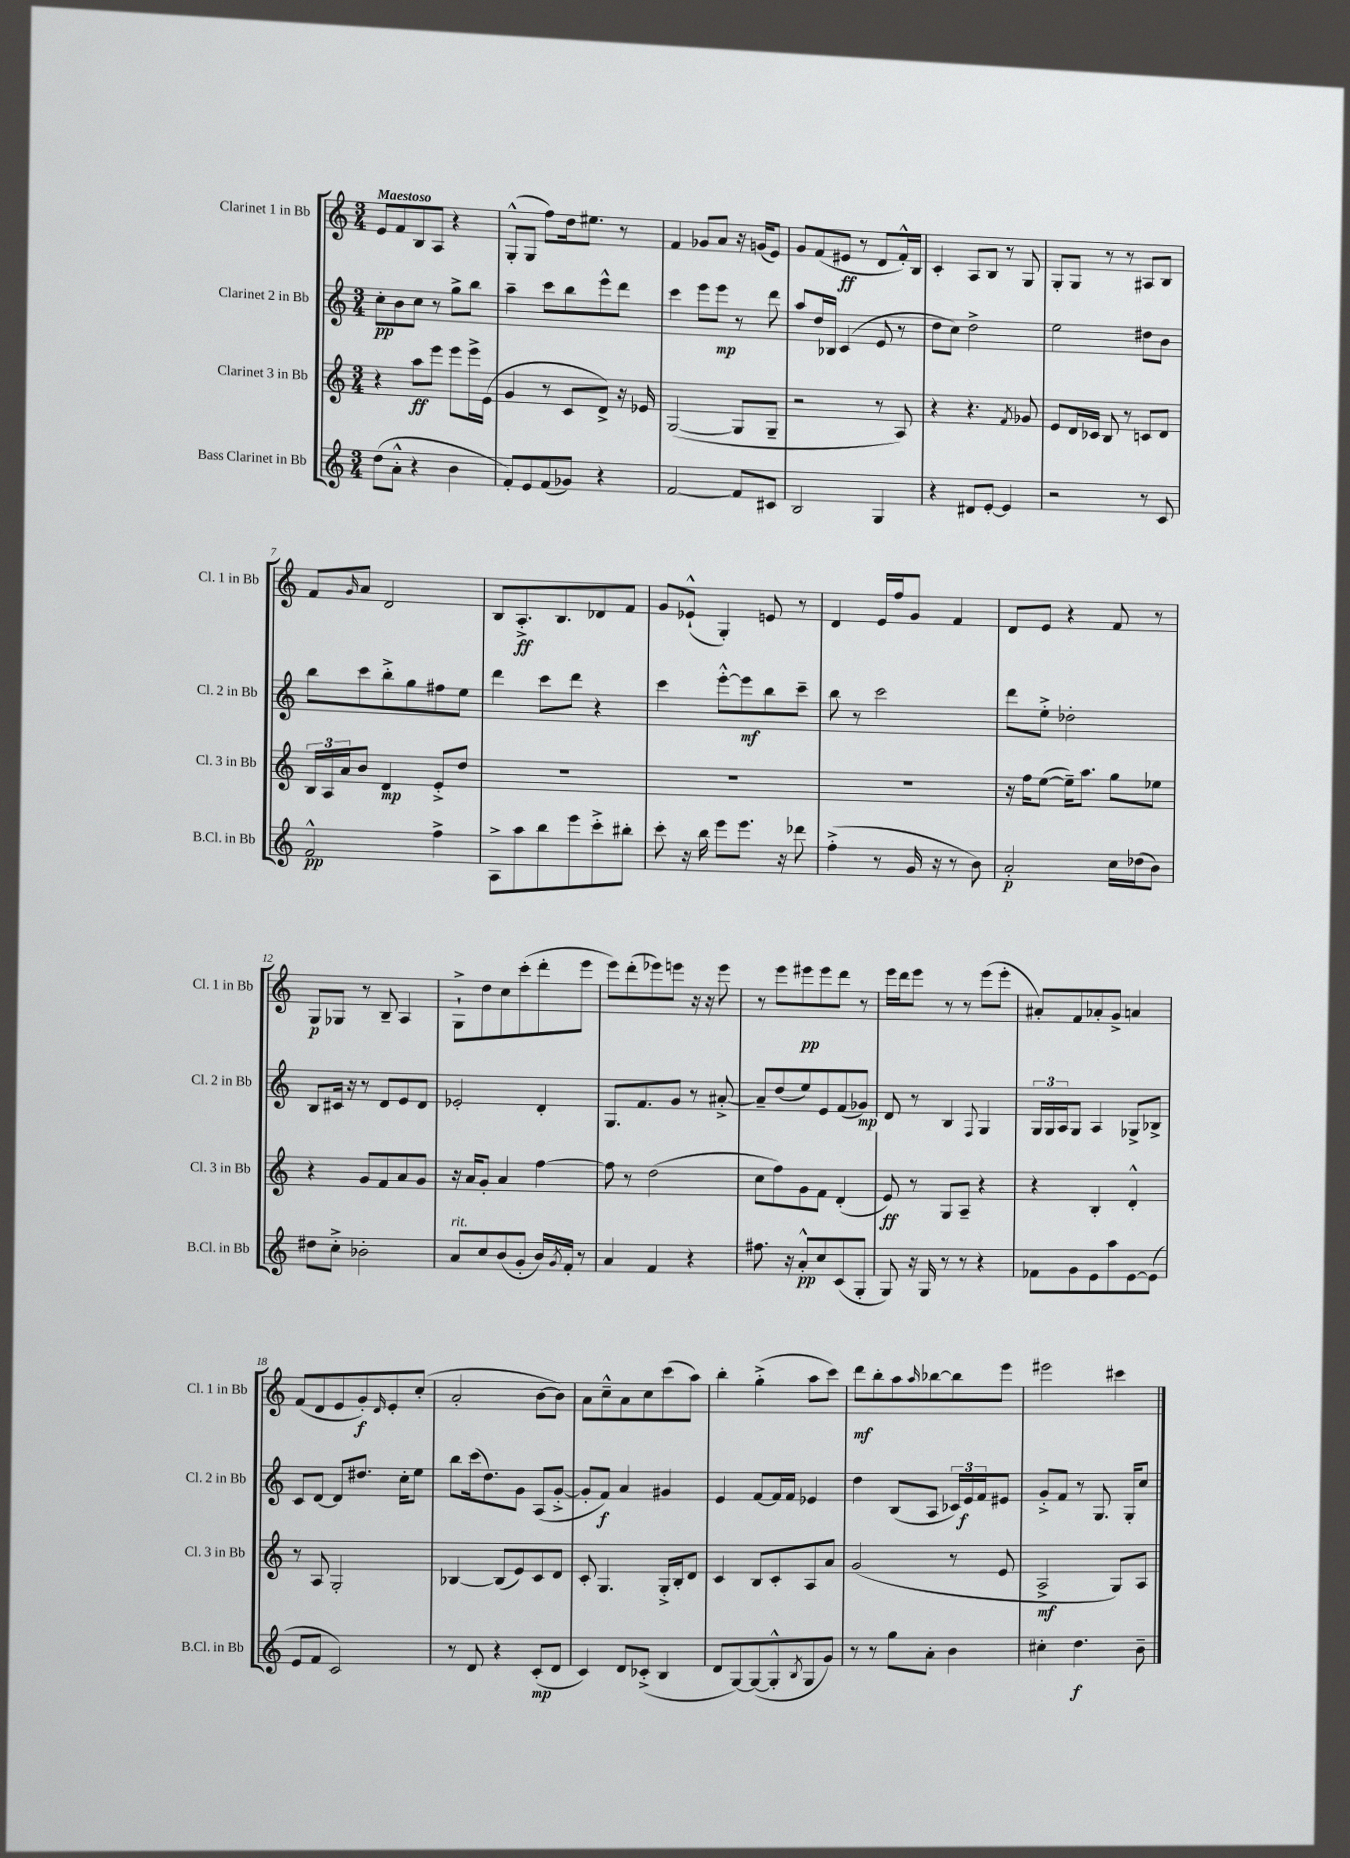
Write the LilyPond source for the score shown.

<<
\new StaffGroup <<
\new Staff = "s0" \with { instrumentName = "Clarinet 1 in Bb" shortInstrumentName = "Cl. 1 in Bb" } {
    \clef treble \key c \major \numericTimeSignature \time 3/4 \tempo "Maestoso"
    e'8 f'8 b8 a8 r4 |
    g8-.-^( g8 f''8) d''16 eis''8. r8 |
    f'4 ges'8 a'8 r16 g'16( e'8) |
    g'8 f'8( eis'8\ff r8 d'8 f'16-.-^) b16 |
    c'4-. a8 b8 r8 g8 |
    g8-. g8 r8 r8 ais8 b8 |
    f'8 \grace { g'16 } a'8 d'2 |
    b8 a8.-.->\ff b8. des'8 f'8 |
    g'8 ees'8-!-^( g4-.) e'8 r8 |
    d'4 e'16 f''16 g'8 f'4 |
    d'8 e'8 r4 f'8 r8 |
    g8\p ges8 r8 b8-- a4 |
    g8-!-> d''8 c''8 c'''8-.( d'''8-. e'''8 |
    e'''8) d'''8-.( ees'''8) e'''8 r16 r16 e'''8 |
    r8 e'''8 eis'''8\pp eis'''8 d'''8 r8 |
    e'''16 d'''16 e'''8 r8 r8 e'''8( e'''8-. |
    ais'8-.) f'8 aes'8-. g'8-> a'4 |
    f'8( d'8 e'8 g'8-.\f) \grace { d'16 } e'8-. c''8-.( |
    a'2-. b'8~ b'8) |
    a'8 c''8---^ a'8 c''8 c'''8( a''8) |
    b''4-. g''4-.->( a''8 c'''8) |
    d'''8\mf b''8-. a''8 \grace { a''16 } bes''8~ bes''8 e'''8 |
    eis'''2 cis'''4 \bar "|." |
}
\new Staff = "s1" \with { instrumentName = "Clarinet 2 in Bb" shortInstrumentName = "Cl. 2 in Bb" } {
    \clef treble \key c \major \numericTimeSignature \time 3/4
    c''8-.\pp b'8 c''8 r8 g''8-> b''8 |
    a''4-- c'''8 b''8 e'''8-^ d'''8 |
    c'''4 e'''8 e'''8\mp r8 d'''8 |
    a''8 d''16 bes16 c'4( e'8 r8 |
    d''8 c''8) d''2-> |
    e''2 dis''8 b'8 |
    b''8 c'''8 b''8-.-> g''8 fis''8 e''8 |
    d'''4 c'''8 d'''8 r4 |
    c'''4 e'''8~-.-^ e'''8\mf b''8 c'''8-- |
    b''8 r8 c'''2 |
    d'''8 e''8-.-> des''2-. |
    b8 cis'16 r16 r8 d'8 e'8 d'8 |
    ees'2-. d'4-. |
    g8. f'8. g'8 r8 ais'8~-.-> |
    ais'8-- d''8( e''8) e'8 f'8( ges'8\mp) |
    d'8 r8 b4 \appoggiatura { f8 } g4 |
    \tuplet 3/2 { g16 g16 a16 } g8 a4 ges8-> bes8-> |
    c'8 d'8~ d'8 dis''8. c''16-. e''8 |
    b''8 c'''16( d''8.) g'8 a8( g'8~-.-> |
    g'8-. f'8\f) a'4 gis'4 |
    e'4 f'8~ f'16 f'16 ees'4 |
    d''4 b8( a8 \tuplet 3/2 { ces'16) e'16\f f'16 } eis'8 |
    g'8-.-> f'8 r8 g8. g16-. c''8 \bar "|." |
}
\new Staff = "s2" \with { instrumentName = "Clarinet 3 in Bb" shortInstrumentName = "Cl. 3 in Bb" } {
    \clef treble \key c \major \numericTimeSignature \time 3/4
    r4 a''8\ff e'''8 e'''8 e'''16-> e'16( |
    g'4 r8 c'8 d'8->) r16 ees'16 |
    g2~( g8 g8-- |
    r2 r8 a8) |
    r4 r4. \acciaccatura { f'8 } ges'8 |
    e'8 d'16 ces'16 b8 r8 c'8 d'8 |
    \tuplet 3/2 { b16 a16 a'16 } b'8 d'4\mp e'8-.-> d''8 |
    R2. |
    R2. |
    R2. |
    r16 f''16 e''8~( e''16--) a''8. g''8 ees''8 |
    r4 g'8 f'8 a'8 g'8 |
    r16 a'16 g'8-. a'4 f''4~ |
    f''8 r8 d''2( |
    c''8 f''8) g'8 f'8 d'4-.( |
    e'8\ff) r8 g8 a8-- r4 |
    r4 b4-. d'4-.-^ |
    r8 a8 g2-. |
    bes4~ bes8( e'8) c'8 d'8 |
    c'8-. g4. g16-.-> b16-. d'8 |
    c'4 b8 c'8-. a8 a'8 |
    g'2( r8 e'8 |
    a2->\mf g8) a8 \bar "|." |
}
\new Staff = "s3" \with { instrumentName = "Bass Clarinet in Bb" shortInstrumentName = "B.Cl. in Bb" } {
    \clef treble \key c \major \numericTimeSignature \time 3/4
    d''8( a'8-.-^ r4 b'4 |
    f'8-.) e'8 f'8( ges'8) r4 |
    f'2~ f'8 cis'8 |
    b2 g4 |
    r4 dis'8 e'8~-. e'4 |
    r2 r8 c'8 |
    f'2-^\pp f''4-> |
    a8-> a''8 b''8 e'''8 c'''8-.-> bis''8-. |
    c'''8-. r16 b''16 e'''8 e'''8. r16 des'''8 |
    f''4-.->( r8 g'16 r16 r8 b'8) |
    a'2-.\p c''16 des''16( b'8) |
    dis''8 c''8-.-> bes'2-. |
    a'8^\markup { \italic "rit." } c''8 b'8( g'8-. b'16) \acciaccatura { g'8 } f'16-. r8 |
    a'4 f'4 r4 |
    fis''8. r16 a'8-.-^\pp c''8 c'8( g8-. |
    g8) r16 g16 r8 r8 r4 |
    fes'8 g'8 e'8 a''8 e'8~ e'8( |
    e'8 f'8 c'2) |
    r8 d'8 r4 c'8-.\mp( d'8 |
    c'4) d'8 ces'8-.->( b4 |
    d'8 g8~) g8~( g8-.-^ \acciaccatura { b8 } g8 g'8) |
    r8 r8 g''8 a'8-. b'4 |
    cis''4-. d''4.\f b'8-- \bar "|." |
}
>>
>>
